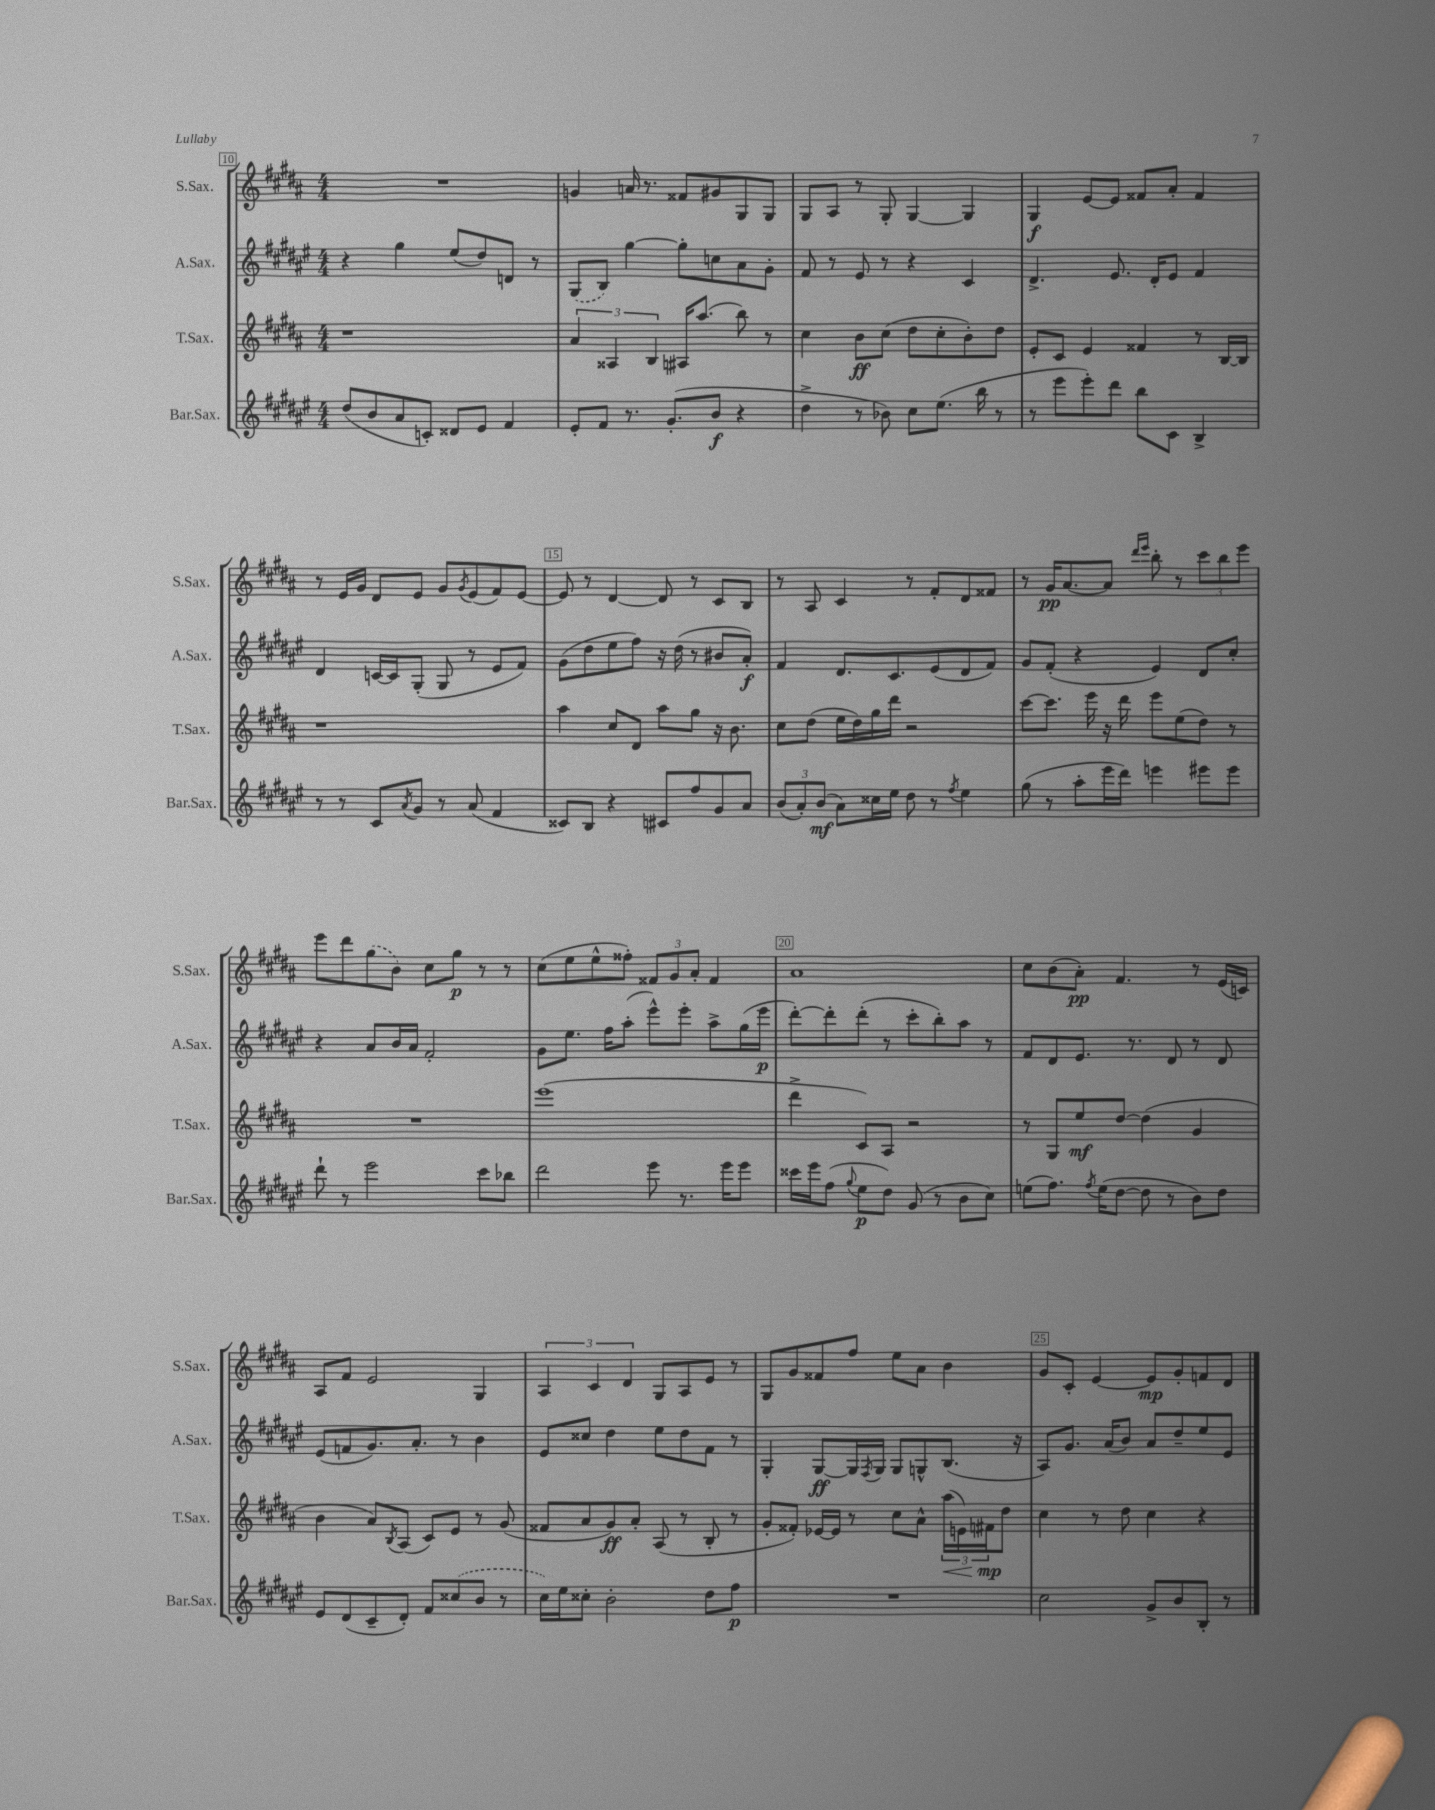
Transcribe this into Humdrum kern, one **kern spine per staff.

**kern	**kern	**kern	**kern
*staff4	*staff3	*staff2	*staff1
*clefG2	*clefG2	*clefG2	*clefG2
*k[f#c#g#d#a#e#]	*k[f#c#g#d#a#]	*k[f#c#g#d#a#e#]	*k[f#c#g#d#a#]
*M4/4	*M4/4	*M4/4	*M4/4
(8dd#	1r	4r	1r
8b	.	.	.
8a#	.	4gg#	.
8c')	.	.	.
8d##	.	(8ee#	.
8e#	.	8dd#)	.
4f#	.	8d	.
.	.	8r	.
=	=	=	=
8e#'	6a#	(8G#	4g
8f#	.	8B)	.
.	6A##	.	.
8.r	.	[4gg#	16a
.	.	.	8.r
.	6B	.	.
(8.g#'	.	.	.
.	16A#	8gg#']	8f##
.	(8.aa#	.	.
8b	.	8cc	8g#
4r	8bb)	8a#	8G#
.	8r	8g#'	8G#
=	=	=	=
4dd#^	4cc#	8f#	8G#
.	.	8r	8A#
8r	8b	8e#	8r
8b-)	(8cc#	8r	8G#'
8cc#	8dd#	4r	[4G#
(8.ee#	8cc#'	.	.
.	8b')	4c#	4G#]
16bb	.	.	.
8r	8dd#	.	.
=	=	=	=
8r	8e'	4.d#^	4G#
8eee#	8c#	.	.
8eee#')	4e	.	[8e
8ddd#	.	8.e#	8e]
8bb	4f##	.	8f##
.	.	16d#'	.
8c#	.	8e#	8a#'
4B^	8r	4f#	4f##
.	[16B	.	.
.	16B]	.	.
=	=	=	=
8r	1r	4d#	8r
8r	.	.	16e
.	.	.	16g#
8c#	.	[16c	8d#
.	.	16c]	.
8qa#	.	.	.
8g#	.	(8G#'	8e
8r	.	8G#	8g#
.	.	.	8qg#
(8a#	.	8r	(8e
4f#	.	8e#	8f#)
.	.	8f#)	[8e
=	=	=	=
8c##)	4aa#	(8g#	8e]
8B	.	8dd#	8r
4r	8cc#	8ee#	[4d#
.	8d#	8ff#)	.
8c#	8aa#	16r	8d#]
.	.	(16dd#	.
8ff#	8gg#	8r	8r
8g#	16r	8b#	8c#
.	8.b	.	.
8a#	.	8a#')	8B
=	=	=	=
(12b	8cc#	4f#	8r
12a#')	.	.	.
.	(8dd#	.	8A#
(12b	.	.	.
8a#)	16ee	8.d#	4c#
.	16dd#)	.	.
16cc##	16gg#	.	.
16ee#	16ddd#	8.c#	.
8dd#	2r	.	8r
8r	.	(8e#	8f#'
8qff#	.	.	.
4ee#	.	8d#	8d#
.	.	8f#)	8f##
=	=	=	=
(8gg#	[8ccc#	8g#	8r
8r	8.ccc#]	(8f#'	16g#
.	.	.	[8.a#
8aa#'	.	4r	.
.	16eee	.	.
16eee#	16r	.	8a#]
16ddd#)	16ddd#	.	.
.	.	.	16qqddd#
.	.	.	16qqeee
4eee	8eee	4e#)	8bb'
.	(8ee	.	8r
8eee#	8dd#)	8d#	12ccc#
.	.	.	12bb
8eee#	8r	8cc#'	.
.	.	.	12eee
=	=	=	=
8ddd#`	1r	4r	8eee
8r	.	.	8ddd#
2eee#	.	8a#	(8gg#
.	.	16b	8b)
.	.	16a#	.
.	.	2f#'	8cc#
.	.	.	8gg#
8ccc#	.	.	8r
8bb-	.	.	8r
=	=	=	=
2ddd#	(1eee	8g#	(8cc#
.	.	8.ee#	8ee
.	.	.	8ee^^
.	.	16ff#	.
.	.	(8aa#'	8ff##')
8eee#	.	8eee#^^)	12f##
.	.	.	12g#
8.r	.	8eee#'	.
.	.	.	12a#'
.	.	8aa#^	4f##
16eee#	.	.	.
8eee#	.	(16gg#	.
.	.	16eee#	.
=	=	=	=
16ccc##	4ddd#^	[8ddd#')	1a#
16eee#	.	.	.
(8ff#	.	8ddd#']	.
8qqgg#	.	.	.
8ee#	8c#)	(8ddd#'	.
8dd#)	8A#	8r	.
(8g#	2r	8ccc#'	.
8r	.	8bb')	.
8b	.	8aa#	.
8cc#)	.	8r	.
=	=	=	=
(8ee	8r	8f#	8cc#
8.ff#)	8G#	8d#	(8b
.	8ee	8.e#	8a#')
8qff#	.	.	.
(16ee	.	.	.
[8dd#	[8dd#	.	4.f#
.	.	8.r	.
8dd#]	(4dd#]	.	.
8r	.	8d#	.
8b)	4g#	8r	8r
8dd#	.	8d#	(16e
.	.	.	16c)
=	=	=	=
8e#	4b	(8e#	8A#
(8d#	.	8f	8f#
8c#~	8a#)	8.g#)	2e
.	8qB	.	.
8d#')	(8A#	.	.
.	.	8.a#'	.
8f#	8c#)	.	.
(8cc##	8e	8r	.
8b	8r	4b	4G#
8r	(8g#	.	.
=	=	=	=
16cc#)	8f##	8e#	6A#
16ee#	.	.	.
8cc##'	8a#	8cc##	.
.	.	.	6c#
2b'	8g#)	4dd#	.
.	.	.	6d#
.	8a#'	.	.
.	(8A#	8ee#	8G#
.	8r	8dd#	8A#
8dd#	8B'	8f#	8e
8ff#	8r	8r	8r
=	=	=	=
1r	8g#'	4G#'	8G#
.	8f##')	.	8g#
.	[16e-	[8G#	8f##
.	16e-]	.	.
.	8r	16G#]	8ff#
.	.	8qF#	.
.	.	16G#	.
.	8cc#	8G#	8ee
.	8a#^^	8G^^	8a#
.	(24aa#	(8.B	4b
.	24e)	.	.
.	24f#	.	.
.	8dd#	.	.
.	.	16r	.
=	=	=	=
2cc#	4cc#	8A#)	8g#
.	.	8.g#	8c#'
.	8r	.	[4e
.	.	(16a#	.
.	8dd#	8b)	.
8g#^	4cc#	8a#	8e]
8b	.	8dd#~	8g#'
8B'	4r	8ee#	8f
8r	.	8e#	8d#
==	==	==	==
*-	*-	*-	*-
